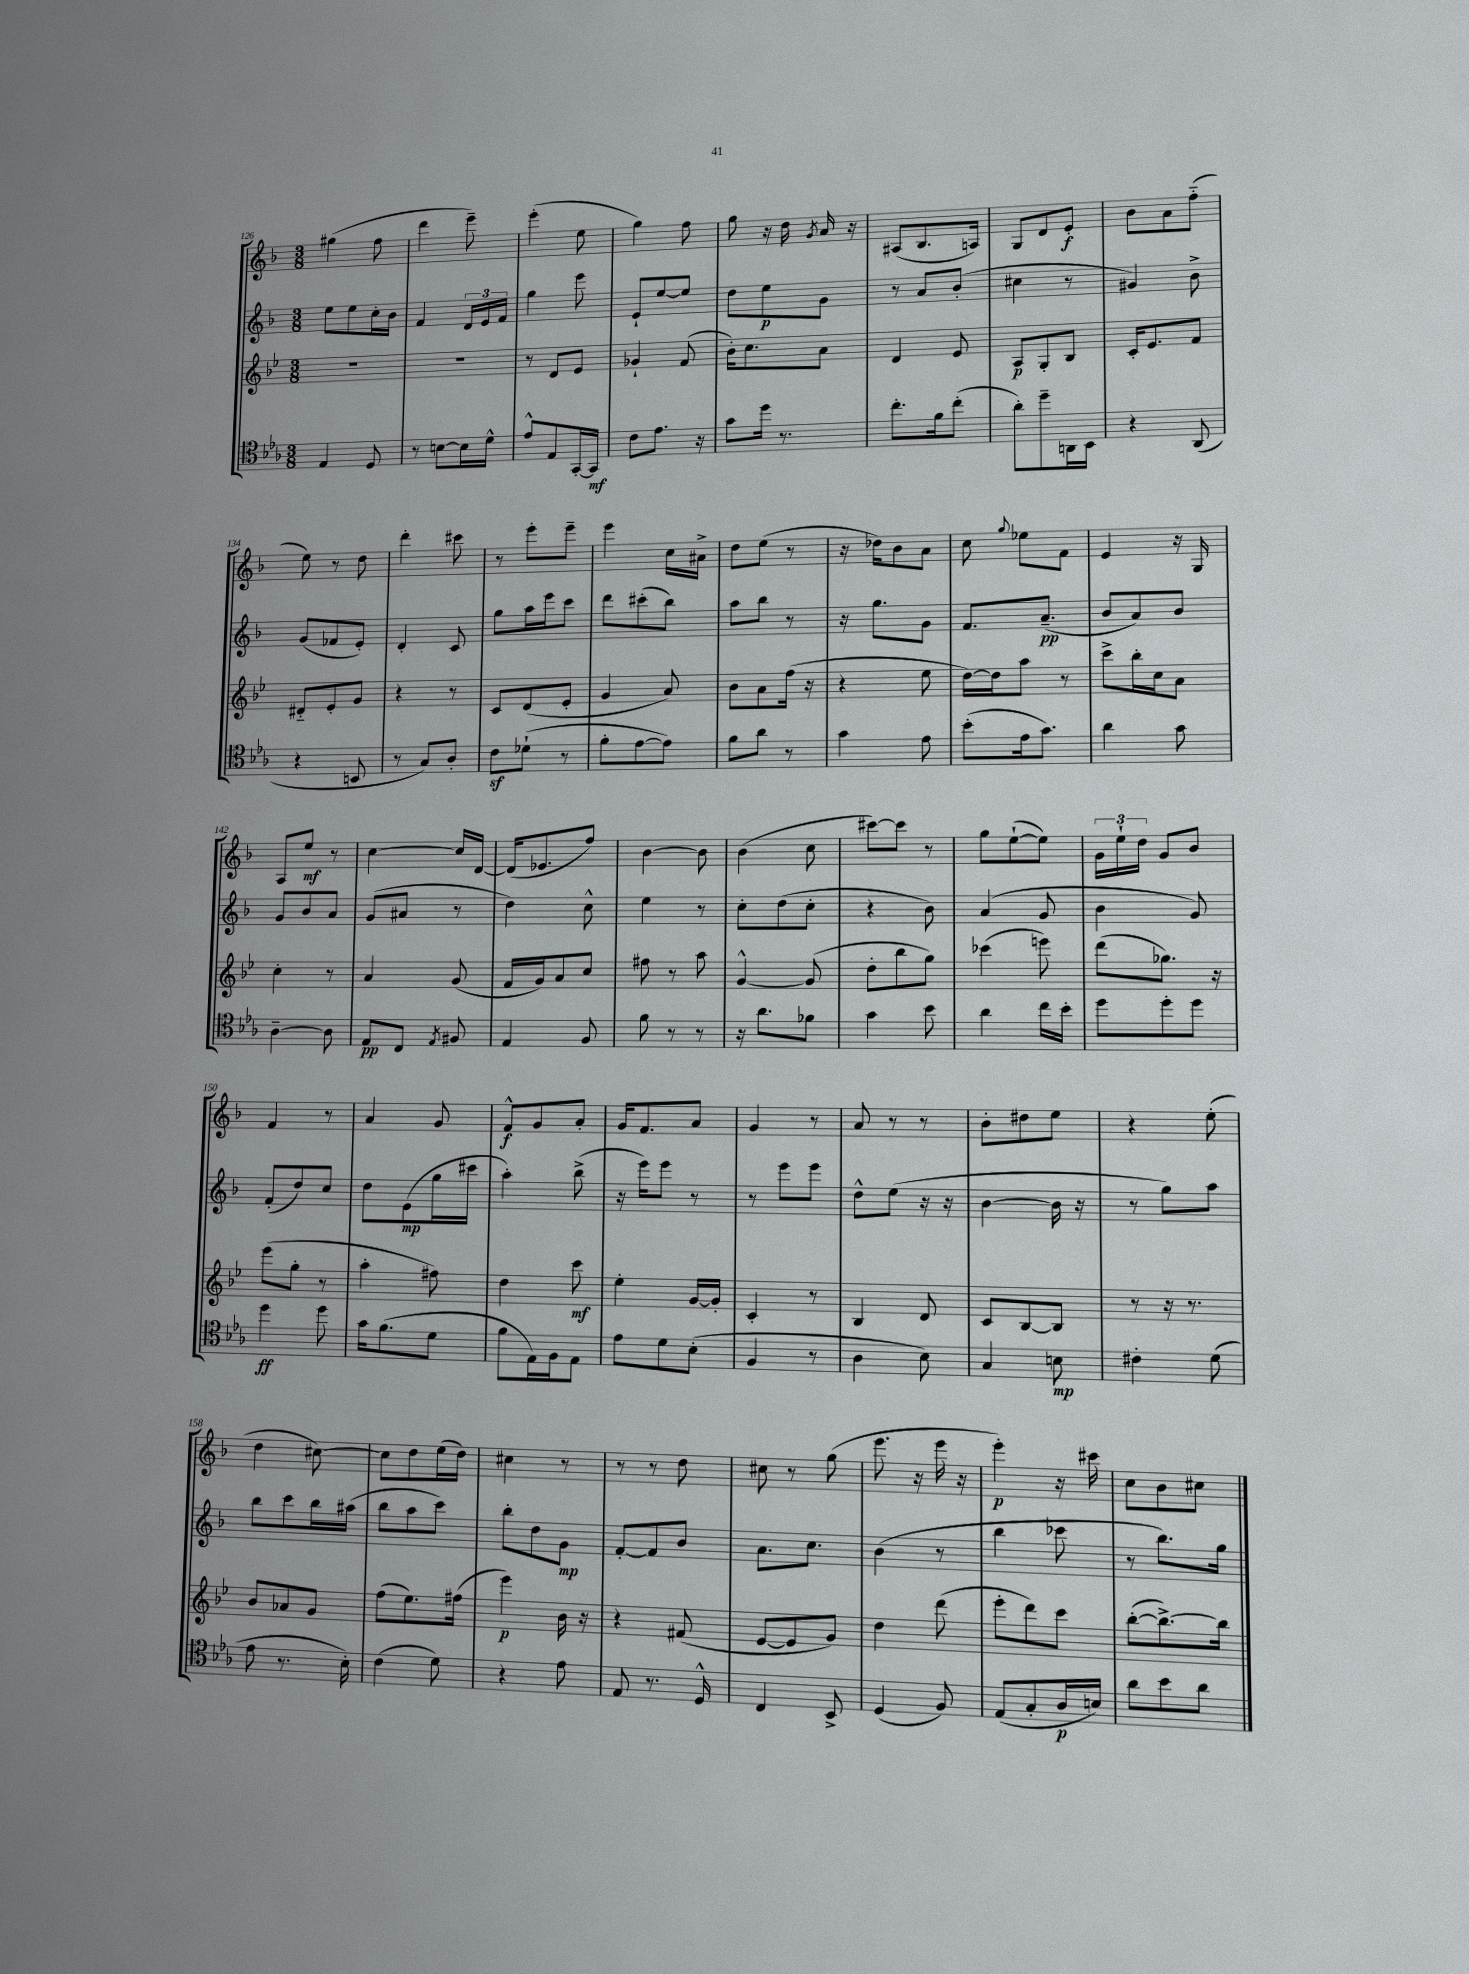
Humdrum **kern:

**kern	**kern	**kern	**kern
*staff4	*staff3	*staff2	*staff1
*clefC4	*clefG2	*clefG2	*clefG2
*k[b-e-a-]	*k[b-e-]	*k[b-]	*k[b-]
*M3/8	*M3/8	*M3/8	*M3/8
4E-	4.r	8ee	(4gg#
.	.	8ee	.
8D	.	16cc'	8ff
.	.	16b-	.
=	=	=	=
8r	4.r	4f	4ddd
[8B	.	.	.
16B]	.	24d	8eee~)
.	.	24e	.
16d^^	.	.	.
.	.	24f	.
=	=	=	=
8e-^^	8r	4gg	(4eee'
8E-	8d	.	.
[16GG'	8e-	8eee	8ee
16GG]	.	.	.
=	=	=	=
8c	4g-`	8e`	4gg)
8.e-	.	[8ee	.
.	(8f	8ee]	8ff
16r	.	.	.
=	=	=	=
8g	16b-')	8dd	8gg
.	8.cc	.	.
16dd	.	8ee	16r
8.r	.	.	16dd
.	.	.	8qg
.	8a	8g	16a
.	.	.	16r
=	=	=	=
8.cc'	4d	8r	(8A#
.	.	8a	8.B-
16f	.	.	.
(8cc'	8e-	(8b-'	.
.	.	.	16A)
=	=	=	=
8a-')	8A	4cc#	8G
8dd~	8G'	.	8d
16AA	8B-	8r	8e'
16BB-	.	.	.
=	=	=	=
4r	16c'	4g#)	8b-
.	8.e-	.	.
.	.	.	8a
(8AA-	8f	8b-^	(8ff'~
=	=	=	=
4r	8d#'~	(8g	8ee)
.	8e-'	8f-	8r
8BB	8g	8e')	8dd
=	=	=	=
8r	4r	4d'	4ddd'
8G)	.	.	.
8A-'	8r	8c	8ccc#
=	=	=	=
8c	8c	8gg	8r
(8d-`	(8d	16aa	8eee'
.	.	16eee	.
8r	8e-'	8ccc	8eee~
=	=	=	=
8f'	4g	8ddd	4eee
[8e-	.	(8ccc#'	.
8e-])	8a)	8bb-)	16cc
.	.	.	16a#^
=	=	=	=
8f	8b-	8aa	8dd
8a-	8a	8bb-	(8ee
8r	(16ff	8r	8r
.	16r	.	.
=	=	=	=
4g	4r	16r	16r
.	.	8.gg	16dd-)
.	.	.	8b-
8e-	8ee-	8g	8a
=	=	=	=
(8b-'	[16dd)	8.f	8cc
.	16dd]	.	.
.	.	.	8qqgg
16e-	8aa	.	8ee-
8.g)	.	(8.a~	.
.	8r	.	8f
=	=	=	=
4a-	8ccc^	8b-	4e
.	16bb-'	8a)	.
.	16cc	.	.
8g	8a	8b-	16r
.	.	.	16G
=	=	=	=
[4A-~	4cc'	8g	8A
.	.	8b-	8ee
8A-]	8r	8a	8r
=	=	=	=
8E-	4a	(8g	[4cc
8C	.	8a#	.
8qE-	.	.	.
8F#	(8g	8r	16cc]
.	.	.	[16d
=	=	=	=
4E-	16f	4dd)	(16d]
.	16g)	.	8.e-
.	8a	.	.
8F	8cc	8cc^^	8ff)
=	=	=	=
8f	8ff#	4ee	[4b-
8r	8r	.	.
8r	8aa	8r	8b-]
=	=	=	=
16r	[4g^^	8cc'	(4b-
8.a-	.	.	.
.	.	(8dd	.
8f-	(8g]	8cc'	8cc
=	=	=	=
4g	8dd'	4r	[8ccc#)
.	8bb-	.	8ccc#]
8b-	8gg)	8b-)	8r
=	=	=	=
4a-	(4ccc-	(4a	8gg
.	.	.	([8ee`
16cc	8eee)	8g	8ee])
16b-'	.	.	.
=	=	=	=
8dd	(8ddd	4b-	24g
.	.	.	24ee`
.	.	.	24dd
8dd'	8.gg-)	.	8g
8dd	.	8g)	8b-
.	16r	.	.
=	=	=	=
4dd	(8eee-	(8f'	4f
.	8gg'	8dd)	.
8dd	8r	8cc	8r
=	=	=	=
16g	4aa'	8dd	4a
(8.f	.	.	.
.	.	(8e	.
8d	8ff#)	16gg	8g
.	.	16ccc#	.
=	=	=	=
8f	4dd	4aa')	8f^^
16E-)	.	.	8g
16F	.	.	.
8E-	8ccc	(8bb-^	8a'
=	=	=	=
8e-	4ee-'	16r	16g
.	.	16eee)	8.f
8d	.	8eee	.
(8B-'	[16g	8r	8a
.	16g']	.	.
=	=	=	=
4F	4c'	8r	4g
.	.	8eee	.
8r	8r	8eee	8r
=	=	=	=
4A-	4B-	8dd^^	8a
.	.	(8ee	8r
8B-)	8d	16r	8r
.	.	16r	.
=	=	=	=
4G	8c	[4b-	8b-'
.	[8B-	.	8dd#
8B	8B-]	16b-]	8ee
.	.	16r	.
=	=	=	=
4c#'	8r	8r	4r
.	16r	8gg)	.
.	8.r	.	.
(8d	.	8aa	(8ee'
=	=	=	=
8e-	8b-	8bb-	4dd
8.r	8a-	8ccc	.
.	8g	16bb-	[8cc#)
16B-')	.	(16aa#	.
=	=	=	=
(4c	(8ff	8bb-	8cc#]
.	8.ee-)	8aa	8dd
8d)	.	8ccc)	(16ee
.	(16ff#	.	16dd)
=	=	=	=
4r	4eee-)	8bb-'	4cc#
.	.	8dd	.
8e-	16b-	8g	8r
.	16r	.	.
=	=	=	=
8E-	4r	[8f'	8r
8.r	.	8f]	8r
.	(8f#	8b-	8dd
16D^^	.	.	.
=	=	=	=
4C	[8e-	8.a	8cc#
.	8e-]	.	8r
.	.	8.cc	.
8BB-^	8g)	.	(8gg
=	=	=	=
(4D	4dd	(4b-	8.eee
.	.	.	16r
8F)	(8ddd	8r	16eee
.	.	.	16r
=	=	=	=
(8E-	8eee-'	4bb-	4eee')
8G'	8ddd)	.	.
16A-	8ccc	8ccc-	16r
16B)	.	.	16ccc#
=	=	=	=
8a-	([8bb-'	8r	8cc
8b-	8.bb-^_)	8.bb-)	8b-
8a-	.	.	8cc#
.	16bb-]	16gg	.
==	==	==	==
*-	*-	*-	*-
